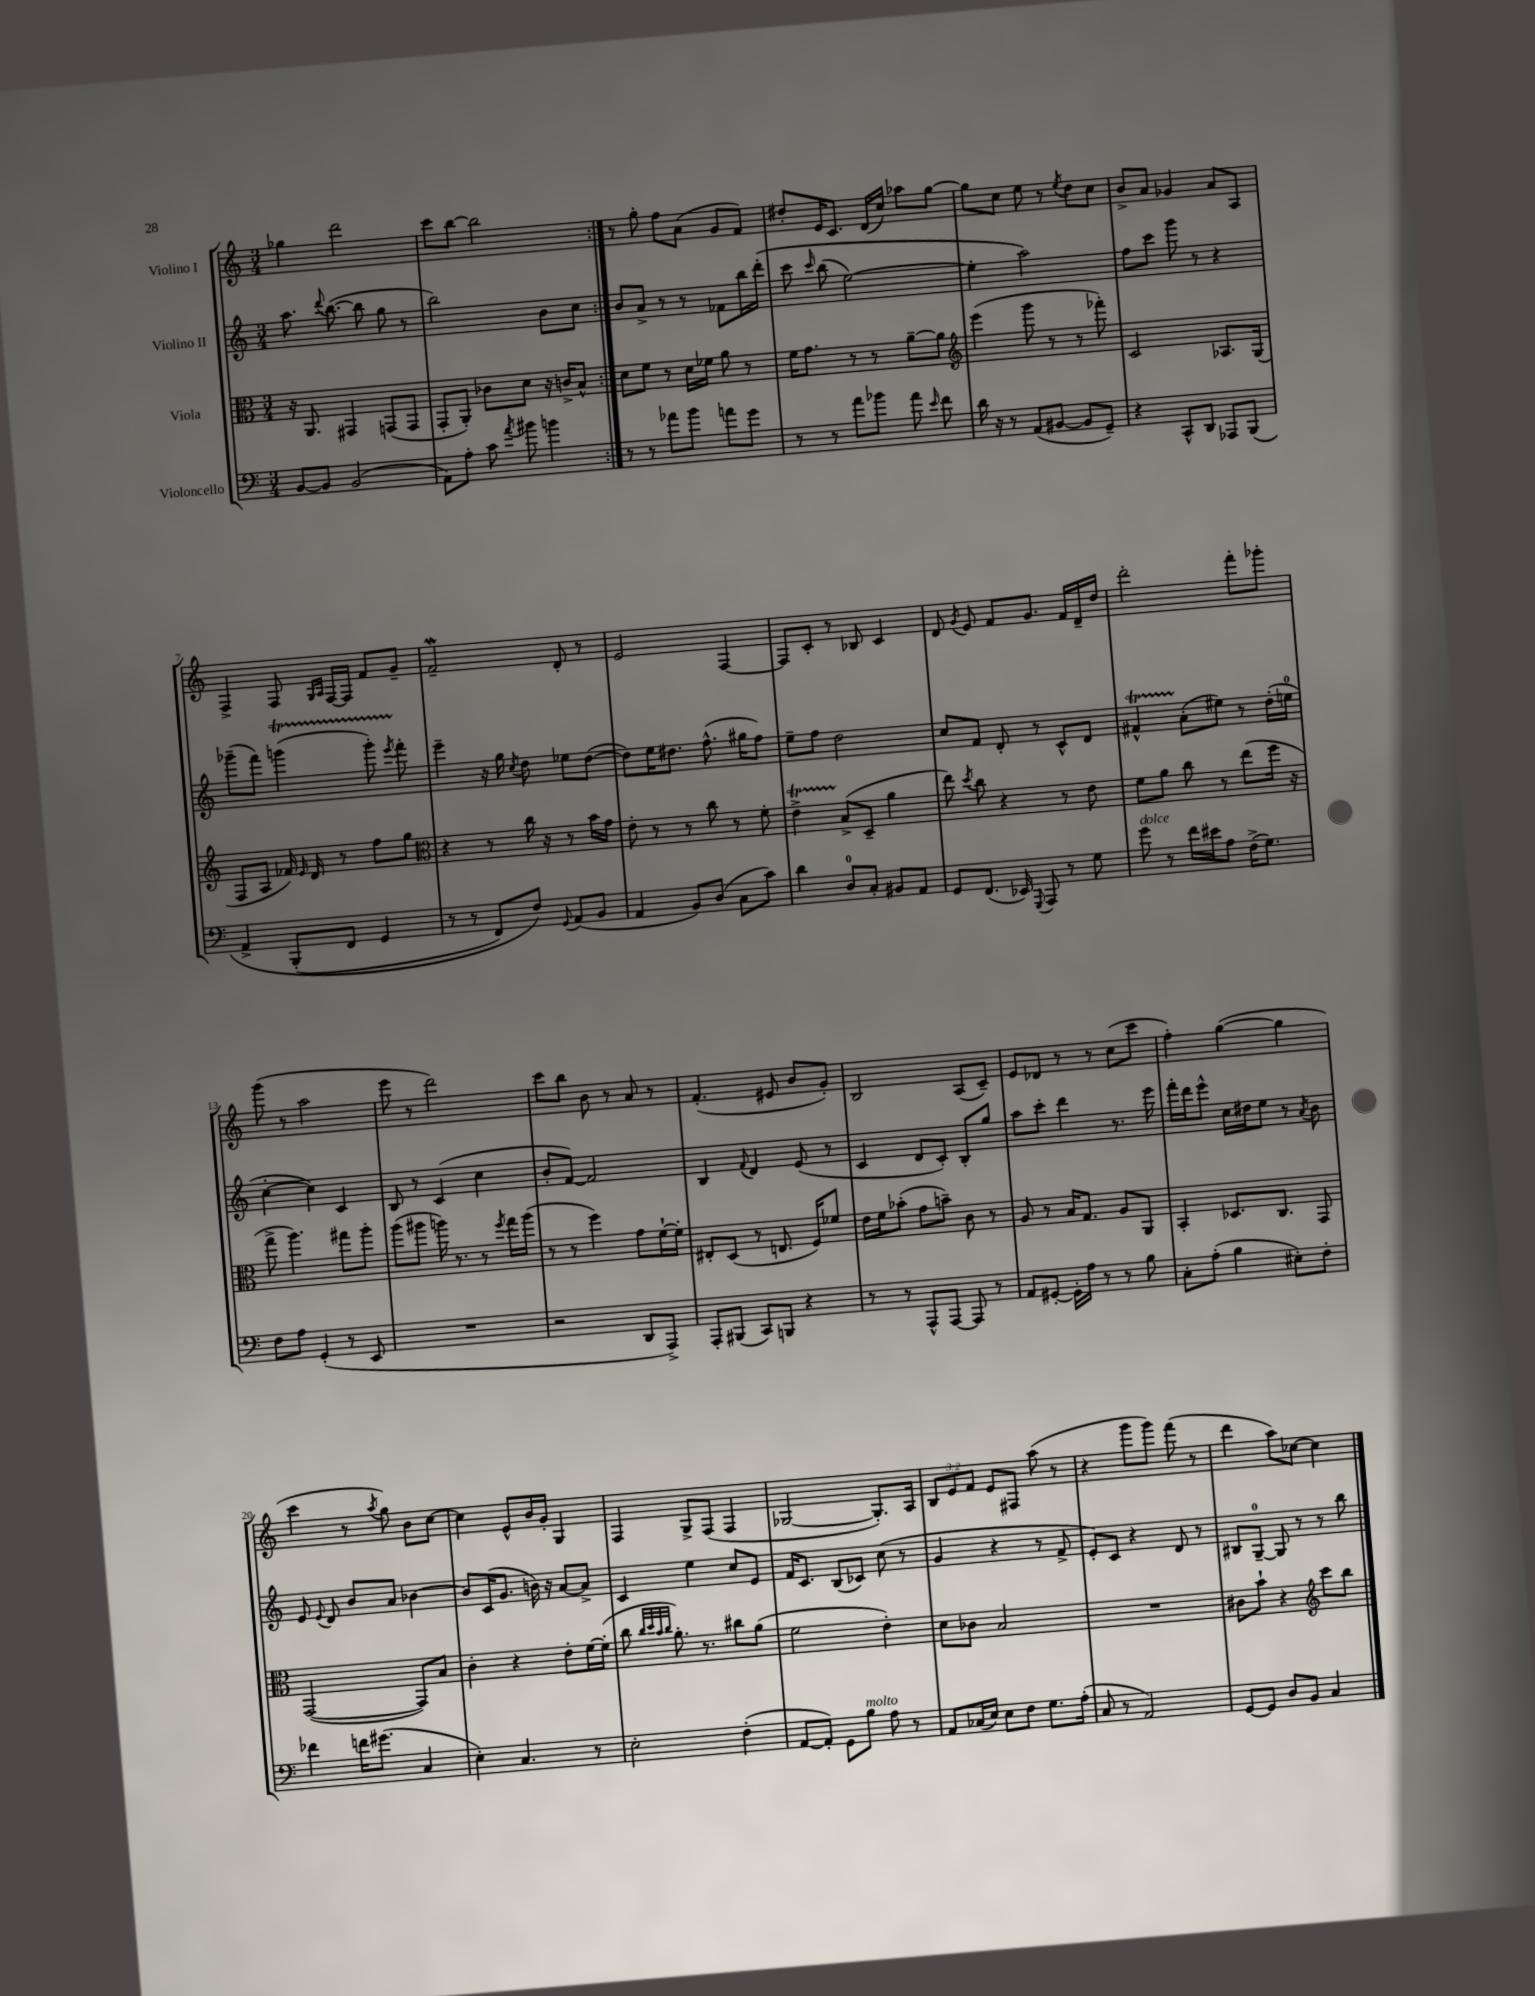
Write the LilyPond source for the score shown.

<<
\new StaffGroup <<
\new Staff = "s0" \with { instrumentName = "Violino I" } {
    \clef treble \key c \major \numericTimeSignature \time 3/4 \override Staff.TupletNumber.text = #tuplet-number::calc-fraction-text
    \autoBeamOff \repeat volta 2 { ges''4 d'''2 |
    c'''8[ b''8]~ b''2 | }
    r8 g''8-. f''8[ a'8]( g'8[ f'8]) |
    dis''8[-. e'16 c'8.] d'16[( c''16]) aes''8[ g''8]~ |
    g''8[ c''8] e''8 r8 \acciaccatura { e''8 } d''8[ c''8] |
    b'8[-> a'8] ges'4 a'8[ a8] |
    f4-> f8 \grace { g16[ a16] } f16[~ f16] f'8[ g'8]-- |
    f'2--\mordent d'8-. r8 |
    e'2 f4~ |
    f8[ c'8]-. r8 bes8 c'4 |
    d'8 \acciaccatura { g'8 } e'8 f'8[ g'8.] f'16[ d'16-- d''16] |
    d'''2-. f'''8[-. ges'''8]-. |
    g'''8( r8 a''2 |
    e'''8 r8 d'''2) |
    c'''8[ b''8] b'8 r8 a'8 r8 |
    f'4.-.( eis'8 b'8[ g'8]-.) |
    b2 a8[( c'8]--) |
    e'8[ des'8] r8 r8 c''8[( c'''8] |
    f''4-.) g''4~( g''4 |
    c'''4 r8 \acciaccatura { a''8 } g''8) b'8[ c''8]~ |
    c''4 e'8[-^ b'16 g'16]-. g4 |
    f4 g8[-> f8]( f4 |
    ges2~ ges8.[-.) a16] |
    \tuplet 3/2 { b8[ e'8 f'8] } e'8[ fis8] a''8( r8 |
    r4 g'''8[ g'''8]) f'''8( r8 |
    d'''4 a''8[) ces''8]~ ces''4 \bar "|." |
}
\new Staff = "s1" \with { instrumentName = "Violino II" } {
    \clef treble \key c \major \numericTimeSignature \time 3/4
    \autoBeamOff \repeat volta 2 { a''8. \appoggiatura { d'''8 } b''8.~( b''8 g''8 r8 |
    b''2) b'8[ c''8] | }
    b'8[ a'8]-> r8 r8 fes'8[ b''16 d'''16]-.\( |
    c'''8 \grace { c'''16 } b''8( e''2~) |
    e''4-. a''2\) |
    f''8[ c'''8] g'''8 r8 r4 |
    ges'''8[--( f'''8]) g'''4\startTrillSpan( g'''8-.) \acciaccatura { e'''8 } f'''8-.\stopTrillSpan |
    e'''4-- r16 g''16 \acciaccatura { c''8 } d''8 ees''8[ d''8]~( |
    d''8[) e''16 dis''8.] f''8.-^( gis''16[ f''8]) |
    e''8[-- f''8] d''2 |
    c''8[ f'8] d'8-. r8 c'8[-^ d'8] |
    fis'4-^\startTrillSpan a'8[-.\stopTrillSpan( eis''8]) r8 d''16[-.( e''16]-0 |
    c''4~-. c''4) c'4 |
    b8 r8 c'4( c''4 |
    b'8[-. f'8]~) f'2 |
    b4 \appoggiatura { f'8 } d'4 e'8( r8 |
    c'4 d'8[ c'8]-.) b8[-. g''8] |
    a''8[ c'''8]-. d'''4 r8. e'''16 |
    f'''16[-. d'''16 e'''8]-^ c''16[ dis''16 e''8] r8 \acciaccatura { a'8 } b'8 |
    e'8 \appoggiatura { e'8 } d'8 b'8[ a'8] bes'4~ |
    bes'8[ c'16( g'8.] b'16) r16 a'8[~ a'8]-> |
    c'4 e''4 c''8[ e'8] |
    f'16[ c'8.] b8[( ces'8]) c''8( r8 |
    g'4 r4 r8 f'8-> |
    e'8[-.) c'8] r4 d'8 r8 |
    bis8[ g8]-0~-- g8 r8 r8 b''8 \bar "|." |
}
\new Staff = "s2" \with { instrumentName = "Viola" } {
    \clef alto \key c \major \numericTimeSignature \time 3/4
    \autoBeamOff \repeat volta 2 { r16 a,8. gis,4 g,8[( g,8] |
    g,8[-. a,8]-.) ces'8[ d'8] r16 c'16[-> b8]-^ | }
    d'8[ f'8] r8 d'16[ fes'16] a'8 r8 |
    f'16[ g'8.] r8 r8 a'8[~-- a'8] |
    \clef treble e'''4( g'''8 r8 r8 fes'''8-.) |
    c'2 aes8.[ g16]( |
    f8[ a8] fes'16) \grace { e'16 } d'16 r8 f''8[ g''8] |
    \clef alto r4 r8 c''16 r16 r8 b'16[ g'16] |
    e'8-. r8 r8 c''8 r8 f'8-. |
    e'4->\startTrillSpan b8[->\stopTrillSpan( d8]-- a'4 |
    e''8) \acciaccatura { d''8 } c''8 r4 r8 e'8 |
    f'8[ a'8] c''8 r8 e''8[( f''16] r16 |
    g''8-> a''4.) gis''8[ a''8]-. |
    a''8[( ais''8] a''16) r8. r8 \acciaccatura { f''8 } g''16[ a''16]( |
    r8 r8 f''4) g'8[ f'16~-! f'16]-. |
    eis8[-. d8]( r8 e8. f16[) fes'8] |
    e'16[ f'16 bes'8]-.( g'8[ b'8]--) c'8 r8 |
    a8 r8 b16[ g8.] a8[ a,8] |
    b,4-. des8.[ c8.] g,8 |
    g,2~( g,8[) b8] |
    c'4-. r4 e'8[-. f'16~ f'16]-.( |
    c''8 \grace { c''32[ d''32 b'32 c''32] } a'8.-.) r8. cis''8[ a'8]( |
    f'2 e'4-.) |
    d'8[ ces'8] b2 |
    R2. |
    cis'8[ b'8]-! r4 \clef treble c'''8[ b''8] \bar "|." |
}
\new Staff = "s3" \with { instrumentName = "Violoncello" } {
    \clef bass \key c \major \numericTimeSignature \time 3/4
    \autoBeamOff \repeat volta 2 { b,8[~ b,8] b,2( |
    a,8[) a8]-. c'8 \acciaccatura { a'8 } bis'8 b'4 | }
    r8 r8 aes'8[ b'8] a'8[ g'8] |
    r8 r8 a'8[ bes'8] a'8 \grace { e'16 } f'8 |
    d'16 r16 r8 a,8[( bis,8]~ bis,8[ g,8]--) |
    r4 c,8[-^ d,8] aes,,8[ b,,8]\( |
    a,4-> b,,8[-.( f,8] g,4 |
    r8 r8 f,8[) f8]\) \appoggiatura { g,8 } a,8[( b,8] |
    a,4 b,8[) d8]( c8[ c'8]) |
    d'4 d8[-0 c8]-. bis,8[ a,8] |
    g,8[ f,8.]( ees,16) \appoggiatura { g,,8 } a,,8 r8 g8 |
    g'8^\markup { \italic "dolce" } r8 f'16[ eis'16 a8] f16[->( g8.]) |
    f8[ a8] g,4-.( r8 e,8 |
    R2. |
    r2 d,8[ a,,8]->) |
    a,,8[-. bis,,8]( c,8[) b,,8] r4 |
    r8 r8 a,,8[-^ a,,8]~ a,,8 r8 |
    a,8[ gis,8]~-. gis,16[-. a16] r8 r8 b8 |
    c8[-. a8]-.( b4 eis8[-.) f8]-. |
    fes'4 f'16[ gis'8.]( c4 |
    e4-.) c4. r8 |
    e2-. f4-.( |
    a,8[~ a,8]-.) g,8[ b8]^\markup { \italic "molto" } a8 r8 |
    a,8[ ces16( e16]) e8[ f8] g8.[ a16]-.( |
    c8 r8 a,2) |
    g,8[~ g,8] d8[ b,8] c4 \bar "|." |
}
>>
>>
